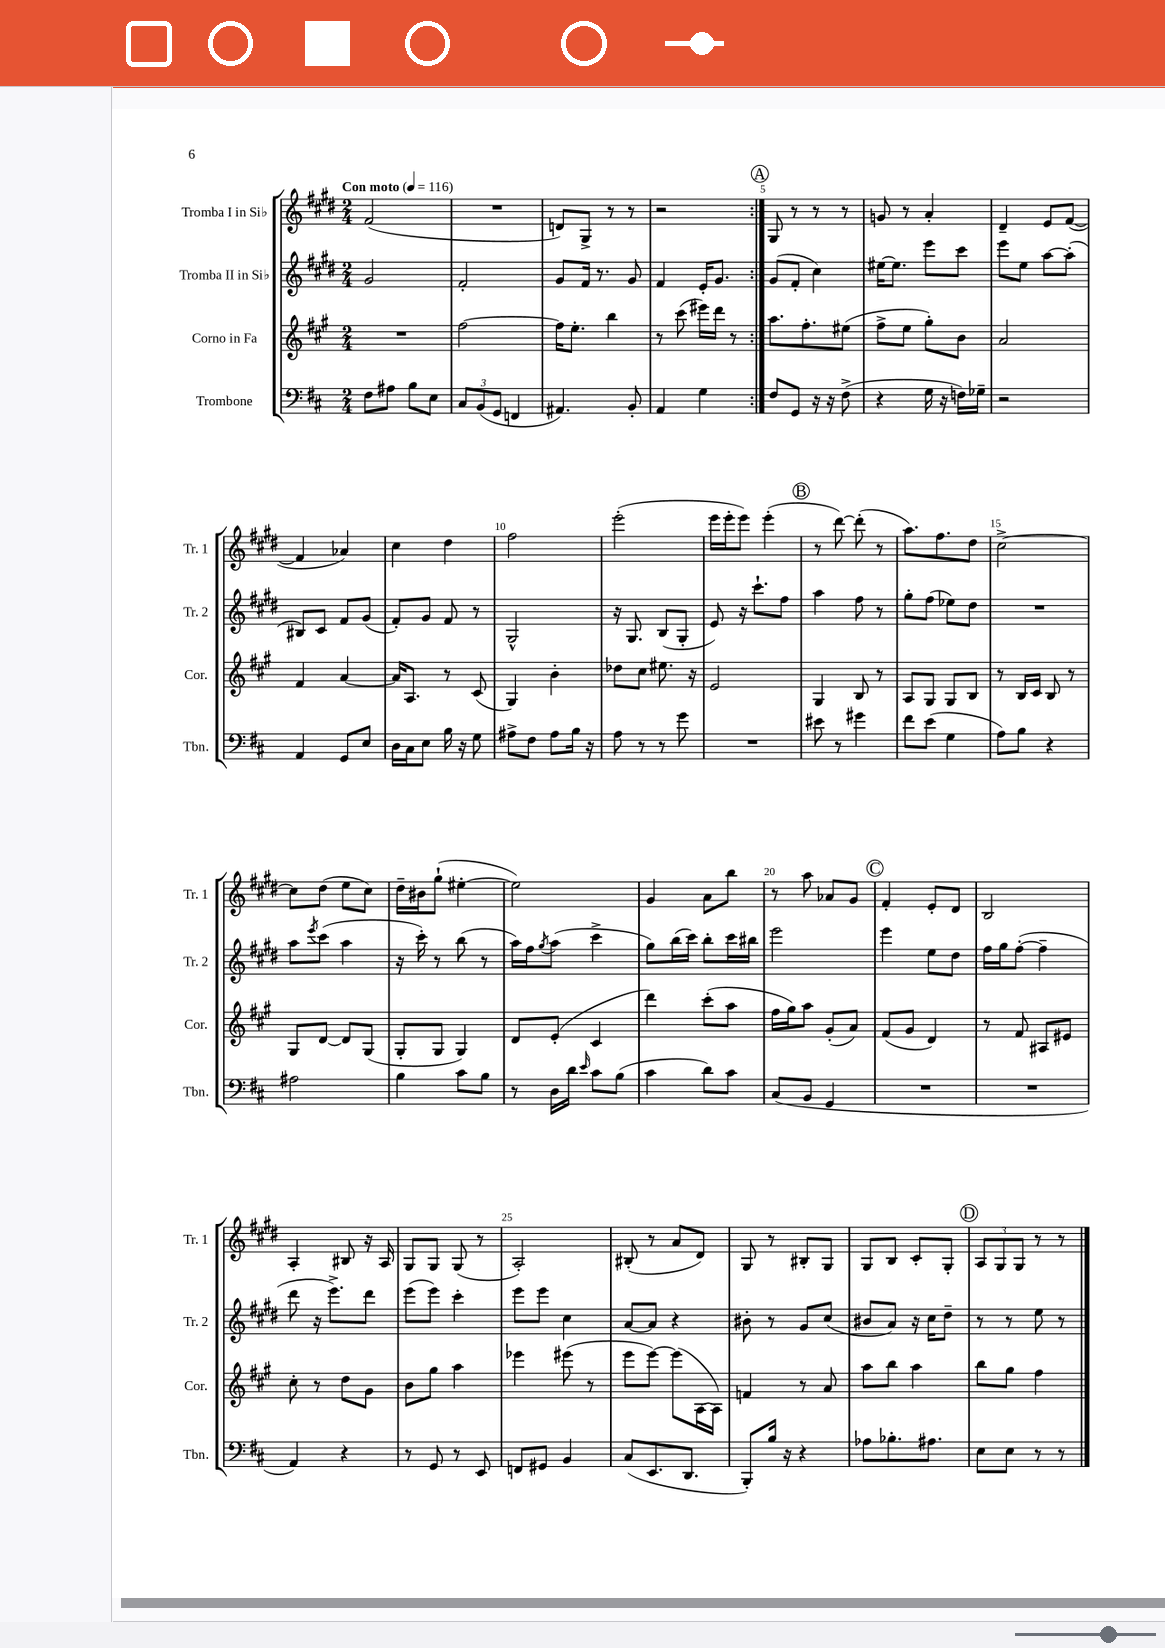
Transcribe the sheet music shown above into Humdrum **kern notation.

**kern	**kern	**kern	**kern
*staff4	*staff3	*staff2	*staff1
*clefF4	*clefG2	*clefG2	*clefG2
*k[f#c#]	*k[f#c#g#]	*k[f#c#g#d#]	*k[f#c#g#d#]
*M2/4	*M2/4	*M2/4	*M2/4
*MM116	*MM116	*MM116	*MM116
8F#	2r	2g#	(2f#
8A#	.	.	.
8B	.	.	.
8E	.	.	.
=	=	=	=
12C#	[2ff#	2f#'	2r
(12BB	.	.	.
12GG	.	.	.
4FF	.	.	.
=	=	=	=
4.AA#)	16ff#]	8g#	8d)
.	8.ee'	.	.
.	.	16f#	8G#^
.	.	8.r	.
.	4bb	.	8r
8BB'	.	8g#	8r
=	=	=	=
4AA	8r	4f#	2r
.	(8ccc#	.	.
4G	16eee#)	16e'	.
.	16ddd	8.g#	.
.	8r	.	.
=:|!	=:|!	=:|!	=:|!
8F#	8.aa	(8g#	8G#
8GG	.	8f#'	8r
.	8.ff#'	.	.
16r	.	4cc#)	8r
16r	.	.	.
(8F#^	(8ee#	.	8r
=	=	=	=
4r	8ff#^	[16ee#	8g
.	.	8.ee#]	.
.	8ee	.	8r
16G	8gg#')	8eee	4a'
16r	.	.	.
16F)	8b	8ccc#	.
16G-~	.	.	.
=	=	=	=
2r	2a	8eee	4d#~
.	.	8ee	.
.	.	[8aa	8e
.	.	(8aa']	([8f#
=	=	=	=
4AA	4f#	8B#)	4f#]
.	.	8c#	.
8GG	[4a	8f#	4a-)
8E	.	(8g#	.
=	=	=	=
16D	16a]	8f#')	4cc#
16C#	8.A	.	.
8E	.	8g#	.
16B	8r	8f#	4dd#
16r	.	.	.
8G	(8c#	8r	.
=	=	=	=
8A#^	4G#)	2G#^^	2ff#
8F#	.	.	.
8A#	4b'	.	.
16B	.	.	.
16r	.	.	.
=	=	=	=
8A	8dd-	16r	(2eee'
.	.	8.G#	.
8r	8cc#	.	.
8r	8.ee#	(8B	.
8g	.	8G#'	.
.	16r	.	.
=	=	=	=
2r	2e	8e)	16eee
.	.	.	16eee'
.	.	16r	8eee)
.	.	8.ccc#`	.
.	.	.	(4eee'
.	.	8ff#	.
=	=	=	=
8e#	4G#	4aa	8r
8r	.	.	[8ddd#)
4g#	8B	8ff#	(8ddd#']
.	8r	8r	8r
=	=	=	=
8f#	8A	8gg#'	8.aa)
(8e	8G#	(8ff#	.
.	.	.	8.ff#
4G	8G#	8ee-)	.
.	8B	8dd#	8dd#
=	=	=	=
8A)	8r	2r	[2cc#^
8B	16B	.	.
.	16c#	.	.
4r	8B	.	.
.	8r	.	.
=	=	=	=
2A#	8G#	8aa	8cc#]
.	.	8qeee	.
.	[8d	(8ccc#	(8dd#
.	8d]	4aa	8ee
.	(8G#	.	8cc#)
=	=	=	=
4B	8G#'	16r	16dd#~
.	.	16ccc#')	16b#
.	8G#	8r	(8gg#`
8c#	4G#)	(8bb	[4ee#'
8B	.	8r	.
=	=	=	=
8r	8d	16aa)	2ee#])
.	.	16ff#	.
.	.	8qgg#	.
16D	(8e'	(8aa	.
16d	.	.	.
16qqe	.	.	.
8c#	4c#	4ccc#^	.
(8B	.	.	.
=	=	=	=
4c#	4ddd)	8gg#)	4g#
.	.	(16bb	.
.	.	16ccc#)	.
8d)	(8ccc#'	8bb'	8a
8c#	8aa	16ccc#	8bb
.	.	16bb#	.
=	=	=	=
(8C#	16ff#	2eee	8r
.	16gg#)	.	.
8BB	8aa	.	8aa
4GG	(8g#'	.	8a-
.	8a)	.	8g#
=	=	=	=
2r	(8f#	4eee	4f#'
.	8g#	.	.
.	4d)	8ee	8e'
.	.	8dd#	8d#
=	=	=	=
2r	8r	16ff#	2B
.	.	16gg#	.
.	8f#	([8ff#'	.
.	8A#	4ff#~]	.
.	8e#	.	.
=	=	=	=
4AA)	8cc#'	8ddd#	4A'
.	8r	16r	.
.	.	8.eee^)	.
4r	8dd	.	8B#
.	8g#	8ddd#	16r
.	.	.	16A
=	=	=	=
8r	8b	(8eee	8G#
8GG	8gg#	8eee)	8G#
8r	4aa	4ccc#'	(8G#
8EE	.	.	8r
=	=	=	=
8FF	4eee-	8eee	2A')
8GG#	.	8eee	.
4BB	(8eee#	4cc#	.
.	8r	.	.
=	=	=	=
(8C#	8eee	[8a	(8B#'
8.EE	[8eee)	8a]	8r
.	(8eee]	4r	8a
8.DD	.	.	.
.	[16A	.	8d#)
.	16A])	.	.
=	=	=	=
8BBB')	4f	8b#'	8G#
16B	.	8r	8r
16r	.	.	.
4r	8r	8g#	8B#'
.	8a	(8cc#	8G#
=	=	=	=
8A-	8aa	8b#	8G#
8.B-'	8bb	8a)	8B
.	4aa	16r	8c#'
8.A#	.	16cc#	.
.	.	8dd#~	8G#'
=	=	=	=
8E	8bb	8r	12A
.	.	.	12G#
8E	8gg#	8r	.
.	.	.	12G#
8r	4ff#	8ee	8r
8r	.	8r	8r
==	==	==	==
*-	*-	*-	*-
